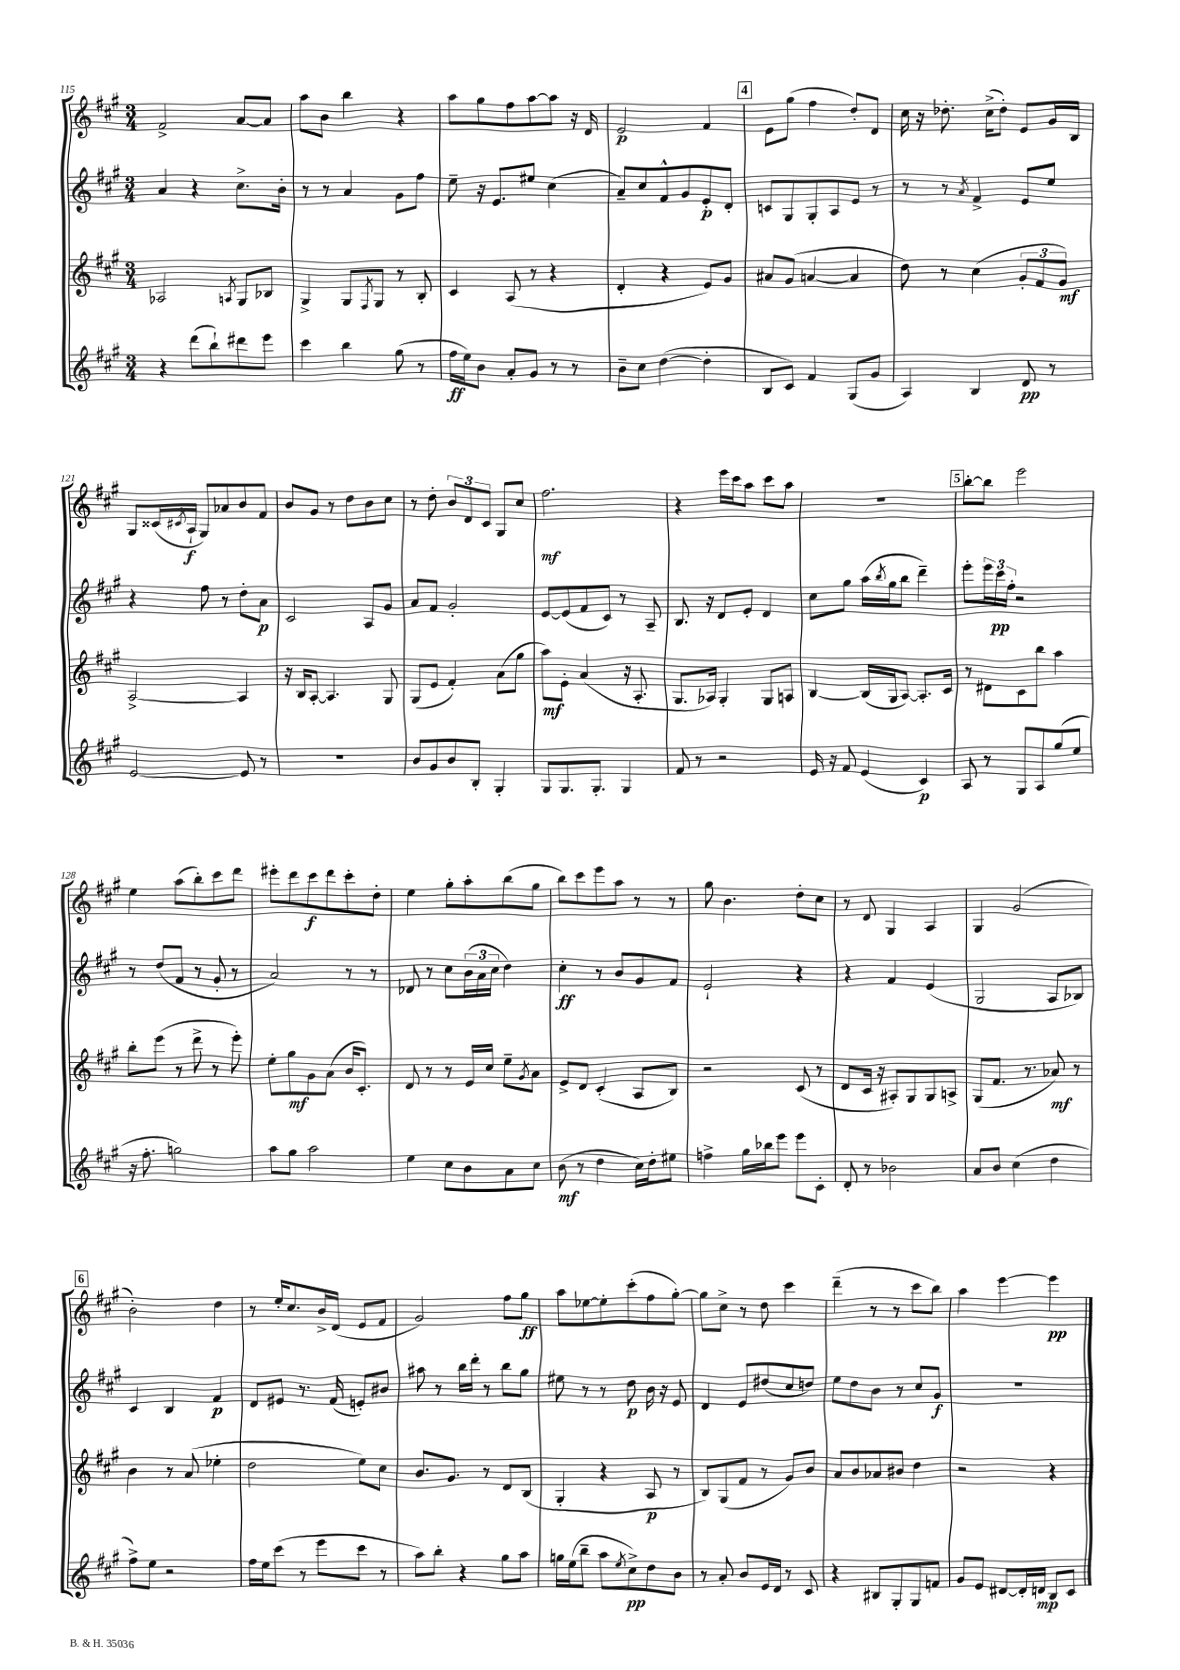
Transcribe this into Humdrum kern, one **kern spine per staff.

**kern	**dynam	**kern	**dynam	**kern	**dynam	**kern	**dynam
*part4	*part4	*part3	*part3	*part2	*part2	*part1	*part1
*staff4	*staff4	*staff3	*staff3	*staff2	*staff2	*staff1	*staff1
*clefG2	*	*clefG2	*	*clefG2	*	*clefG2	*
*k[f#c#g#]	*	*k[f#c#g#]	*	*k[f#c#g#]	*	*k[f#c#g#]	*
*M3/4	*	*M3/4	*	*M3/4	*	*M3/4	*
=115	=115	=115	=115	=115	=115	=115	=115
4r	.	2A-X/	.	4a/	.	2f#^/	.
(8ddd\L	.	.	.	4r	.	.	.
8bb`\)	.	.	.	.	.	.	.
.	.	8qAn/	.	.	.	.	.
8ddd#X\	.	8G#/L	.	8.cc#^\L	.	[8a/L	.
8eee\J	.	8B-X/J	.	.	.	8a/J]	.
.	.	.	.	16b'\Jk	.	.	.
=116	=116	=116	=116	=116	=116	=116	=116
4ccc#\	.	4G#^/	.	8r	.	8aa\L	.
.	.	.	.	8r	.	8b\J	.
4bb\	.	8G#/L	.	4a/	.	4bb\	.
.	.	8qF#/	.	.	.	.	.
.	.	8G#/J	.	.	.	.	.
(8gg#\	.	8r	.	8g#\L	.	4r	.
8r	.	8B'/	.	8ff#\J	.	.	.
=117	=117	=117	=117	=117	=117	=117	=117
16ff#\LL	ff	4c#/	.	8ee~\	.	8aa\L	.
16ee\J)	.	.	.	.	.	.	.
8b\J	.	.	.	16r	.	8gg#\	.
.	.	.	.	8.e/L	.	.	.
8a'/L	.	(8A/	.	.	.	8ff#\	.
8g#/J	.	8r	.	8ee#X/J	.	[8aa\	.
8r	.	4r	.	(4cc#\	.	8aa\J]	.
8r	.	.	.	.	.	16r	.
.	.	.	.	.	.	16d/	.
=118	=118	=118	=118	=118	=118	=118	=118
8b~\L	.	4d'/	.	8a~/L)	.	2e/	p
8cc#\J	.	.	.	8cc#/	.	.	.
([4dd\	.	4r	.	8f#^^/	.	.	.
.	.	.	.	8g#/	.	.	.
4dd'\]	.	8e/L)	.	8e'/	p	4f#/	.
.	.	8g#/J	.	8d'/J	.	.	.
!!LO:REH:place=s1:t=4
=119	=119	=119	=119	=119	=119	=119	=119
8B/L	.	8a#X/L	.	8cn/L	.	8e\L	.
8c#/J)	.	(8g#/J	.	8G#/	.	(8gg#\J	.
4f#/	.	[4an/	.	8G#'/	.	4ff#\	.
.	.	.	.	8A/	.	.	.
(8G#/L	.	4a/]	.	8e/J	.	8dd'/L)	.
8g#/J	.	.	.	8r	.	8d/J	.
=120	=120	=120	=120	=120	=120	=120	=120
4A/)	.	8dd\)	.	8r	.	16cc#\	.
.	.	.	.	.	.	16r	.
.	.	8r	.	8r	.	8.dd-X'\	.
.	.	.	.	8qa/	.	.	.
4B/	.	(4cc#\	.	4f#^/	.	.	.
.	.	.	.	.	.	(16cc#^\KL	.
.	.	.	.	.	.	8dd-'\J)	.
8d/	pp	12g#'/L	.	8e/L	.	8e/L	.
.	.	12f#/	.	.	.	.	.
8r	.	.	.	8ee/J	.	16g#/L	.
.	.	12g#/J)	mf	.	.	.	.
.	.	.	.	.	.	16B/JJ	.
!!LO:LB:g=z
=121	=121	=121	=121	=121	=121	=121	=121
[2e/	.	[2A^/	.	4r	.	8G#/L	.
.	.	.	.	.	.	(16c##X/L	.
.	.	.	.	.	.	8qc#X/	.
.	.	.	.	.	.	16A`/JJ	f
.	.	.	.	8ff#\	.	8G#/L)	.
.	.	.	.	8r	.	8a-X/	.
8e/]	.	4A/]	.	8dd'\L	.	8b/	.
8r	.	.	.	8a\J	p	8f#/J	.
=122	=122	=122	=122	=122	=122	=122	=122
2.r	.	16r	.	2c#/	.	8b/L	.
.	.	16B/KL	.	.	.	.	.
.	.	[8A'/J	.	.	.	8g#/J	.
.	.	4.A/]	.	.	.	8r	.
.	.	.	.	.	.	8dd\L	.
.	.	.	.	8A/L	.	8b\	.
.	.	8G#/	.	8g#/J	.	8cc#\J	.
=123	=123	=123	=123	=123	=123	=123	=123
8b/L	.	(8G#/L	.	8a/L	.	8r	.
8g#/	.	8e/J	.	8f#/J	.	8dd'\	.
8b/	.	4f#'/)	.	2g#'/	.	12b/L	.
.	.	.	.	.	.	12d/	.
8B'/J	.	.	.	.	.	.	.
.	.	.	.	.	.	12c#/J	.
4G#'/	.	(8a\L	.	.	.	8G#/L	.
.	.	8gg#\J	.	.	.	8cc#/J	.
=124	=124	=124	=124	=124	=124	=124	=124
8G#/L	.	8aa\L)	mf	[8e/L	.	2.ff#\	mf
8.G#/	.	8e'\J	.	(8e/]	.	.	.
.	.	(4a/	.	8f#/	.	.	.
8.G#'/J	.	.	.	.	.	.	.
.	.	.	.	8c#/J)	.	.	.
4G#/	.	16r	.	8r	.	.	.
.	.	8.A'/	.	.	.	.	.
.	.	.	.	8A~/	.	.	.
=125	=125	=125	=125	=125	=125	=125	=125
8f#/	.	8.G#/L	.	8.B/	.	4r	.
8r	.	.	.	.	.	.	.
.	.	16A-X/Jk)	.	16r	.	.	.
2r	.	4G#'/	.	8d/L	.	16eee\LL	.
.	.	.	.	.	.	16ccc#\J	.
.	.	.	.	8e'/J	.	8aa\J	.
.	.	8G#/L	.	4d/	.	8ccc#\L	.
.	.	8An/J	.	.	.	8aa\J	.
=126	=126	=126	=126	=126	=126	=126	=126
16e/	.	[4B/	.	8cc#\L	.	2.r	.
16r	.	.	.	.	.	.	.
8f#/	.	.	.	8gg#\J	.	.	.
(4e/	.	(16B/LL]	.	(16aa\LL	.	.	.
.	.	.	.	8qbb/	.	.	.
.	.	16G#/J	.	16gg#\J	.	.	.
.	.	[8A/J)	.	8bb\J	.	.	.
4c#/)	p	8.A'/L]	.	4ddd~\)	.	.	.
.	.	16c#/Jk	.	.	.	.	.
!!LO:REH:place=s1:t=5
=127	=127	=127	=127	=127	=127	=127	=127
8A/	.	8r	.	8eee'\L	.	[8bb'\L	.
8r	.	8d#X\L	.	24eee\L	.	8bb\J]	.
.	.	.	.	24ccc#\	pp	.	.
.	.	.	.	24ff#'\JJ	.	.	.
8G#/L	.	8c#\	.	2r	.	2eee\	.
8A/	.	8bb\J	.	.	.	.	.
(8gg#/	.	4aa\	.	.	.	.	.
8ee/J	.	.	.	.	.	.	.
!!LO:LB:g=z
=128	=128	=128	=128	=128	=128	=128	=128
16r	.	8bb'\L	.	8r	.	4ee\	.
8.ff#'\	.	.	.	.	.	.	.
.	.	(8eee\J	.	(8dd/L	.	.	.
2ggn\)	.	8r	.	8f#/J	.	(8aa\L	.
.	.	8ddd^\	.	8r	.	8bb'\)	.
.	.	8r	.	8g#'/	.	8ccc#\	.
.	.	8eee'\)	.	8r	.	8ddd\J	.
=129	=129	=129	=129	=129	=129	=129	=129
8aa\L	.	8ee'\L	.	2a/)	.	8eee#X'\L	.
8gg#\J	.	8gg#\	mf	.	.	8ddd\	.
2aa\	.	8g#\	.	.	.	8ccc#\	f
.	.	(8a\J	.	.	.	8ddd\	.
.	.	16b/KL	.	8r	.	8ccc#'\	.
.	.	8.c#'/J)	.	.	.	.	.
.	.	.	.	8r	.	8dd'\J	.
=130	=130	=130	=130	=130	=130	=130	=130
4ee\	.	8d/	.	8d-X/	.	4ee\	.
.	.	8r	.	8r	.	.	.
8cc#\L	.	8r	.	8cc#\L	.	8gg#'\L	.
8b\	.	16e/LL	.	(24b\L	.	8aa'\	.
.	.	.	.	24a\	.	.	.
.	.	16cc#/JJ	.	.	.	.	.
.	.	.	.	24cc#\JJ	.	.	.
8a\	.	8ee~\L	.	4dd\)	.	(8bb\	.
.	.	8qg#/	.	.	.	.	.
8cc#\J	.	8a\J	.	.	.	8gg#\J	.
=131	=131	=131	=131	=131	=131	=131	=131
(8b\	mf	8e^/L	.	4cc#'\	ff	8bb\L)	.
8r	.	8d/J	.	.	.	8ccc#\	.
4dd\	.	(4c#'/	.	8r	.	8eee\	.
.	.	.	.	8b/L	.	8aa\J	.
16cc#\LL)	.	8A/L	.	8g#/	.	8r	.
16dd'\J	.	.	.	.	.	.	.
8ee#X\J	.	8B/J)	.	8f#/J	.	8r	.
=132	=132	=132	=132	=132	=132	=132	=132
4ffn^\	.	2r	.	2e`/	.	8gg#\	.
.	.	.	.	.	.	4.b\	.
16gg#\LL	.	.	.	.	.	.	.
16bb-X\J	.	.	.	.	.	.	.
8eee\J	.	.	.	.	.	.	.
8eee\L	.	(8c#/	.	4r	.	8dd'\L	.
8c#'\J	.	8r	.	.	.	8cc#\J	.
=133	=133	=133	=133	=133	=133	=133	=133
8d'/	.	8d/L	.	4r	.	8r	.
8r	.	16c#/Jk	.	.	.	8d/	.
.	.	16r	.	.	.	.	.
2b-X\	.	8A#X'/L)	.	4f#/	.	4G#/	.
.	.	8G#/	.	.	.	.	.
.	.	8G#/	.	(4e/	.	4A/	.
.	.	8An^/J	.	.	.	.	.
=134	=134	=134	=134	=134	=134	=134	=134
8a/L	.	(8G#/L	.	2G#/	.	4G#/	.
8b/J	.	8.f#/J	.	.	.	.	.
(4cc#\	.	.	.	.	.	(2g#/	.
.	.	8.r	.	.	.	.	.
4dd\	.	8a-X/)	mf	8A/L	.	.	.
.	.	8r	.	8B-X/J)	.	.	.
!!LO:LB:g=z
!!LO:REH:place=s1:t=6
=135	=135	=135	=135	=135	=135	=135	=135
8ff#^\L)	.	4b\	.	4c#/	.	2b'\)	.
8ee\J	.	.	.	.	.	.	.
2r	.	8r	.	4B/	.	.	.
.	.	(8a/	.	.	.	.	.
.	.	4ee-X'\	.	4f#/	p	4dd\	.
=136	=136	=136	=136	=136	=136	=136	=136
16ff#\LL	.	2dd\	.	8d/L	.	8r	.
16ee\J	.	.	.	.	.	.	.
(8ccc#\J	.	.	.	8e#X/J	.	16ee'/KL	.
.	.	.	.	.	.	8.cc#/	.
8r	.	.	.	8.r	.	.	.
8eee\L	.	.	.	.	.	16b^/L	.
.	.	.	.	(16f#/	.	(16d/JJ	.
8ccc#\J	.	8ee\L)	.	8en'/L)	.	8e/L	.
8r	.	8cc#\J	.	8b#X/J	.	8f#/J	.
=137	=137	=137	=137	=137	=137	=137	=137
8aa\L)	.	8.b/L	.	8aa#X\	.	2g#/)	.
8bb'\J	.	.	.	8r	.	.	.
.	.	8.g#/J	.	.	.	.	.
4r	.	.	.	16bb\LL	.	.	.
.	.	.	.	16ddd'\JJ	.	.	.
.	.	8r	.	8r	.	.	.
8gg#\L	.	8d/L	.	8bb\L	.	8ff#\L	.
8aa\J	.	(8B/J	.	8gg#\J	.	8gg#\J	ff
=138	=138	=138	=138	=138	=138	=138	=138
16ggn\LL	.	4G#'/	.	8ee#X\	.	8aa\L	.
(16ee\J	.	.	.	.	.	.	.
8bb~\J	.	.	.	8r	.	[8ee-X\	.
8aa\L	.	4r	.	8r	.	8ee-'\]	.
8qee/	.	.	.	.	.	.	.
8cc#^\)	pp	.	.	8dd\	p	(8ccc#'\	.
8dd\	.	8A/	p	16b\	.	8ff#\	.
.	.	.	.	16r	.	.	.
8b\J	.	8r	.	8e/	.	[8gg#'\J)	.
=139	=139	=139	=139	=139	=139	=139	=139
8r	.	8B/L)	.	4d/	.	8gg#\L]	.
8a'/	.	(8G#/	.	.	.	8cc#^\J	.
8b/L	.	8f#/J	.	8e/L	.	8r	.
16e/L	.	8r	.	(8dd#X/	.	8dd\	.
16d/JJ	.	.	.	.	.	.	.
8r	.	8g#/L)	.	8cc#/	.	4ccc#\	.
8c#/	.	8b/J	.	8ddn/J)	.	.	.
=140	=140	=140	=140	=140	=140	=140	=140
4r	.	8a/L	.	8ee\L	.	(4ddd~\	.
.	.	8b/	.	8dd\	.	.	.
8B#X/L	.	8a-X/	.	8b\J	.	8r	.
8G#'/	.	8b#X/J	.	8r	.	8r	.
8G#/	.	4dd\	.	8cc#/L	.	8ccc#\L	.
8fn/J	.	.	.	8g#/J	f	8bb\J)	.
=141	=141	=141	=141	=141	=141	=141	=141
8g#/L	.	2r	.	2.r	.	4aa\	.
8e/J	.	.	.	.	.	.	.
[8d#X/L	.	.	.	.	.	[4eee\	.
16d#'/L]	.	.	.	.	.	.	.
16dn/JJ	mp	.	.	.	.	.	.
8B/L	.	4r	.	.	.	4eee\]	pp
8c#/J	.	.	.	.	.	.	.
==	==	==	==	==	==	==	==
*-	*-	*-	*-	*-	*-	*-	*-
